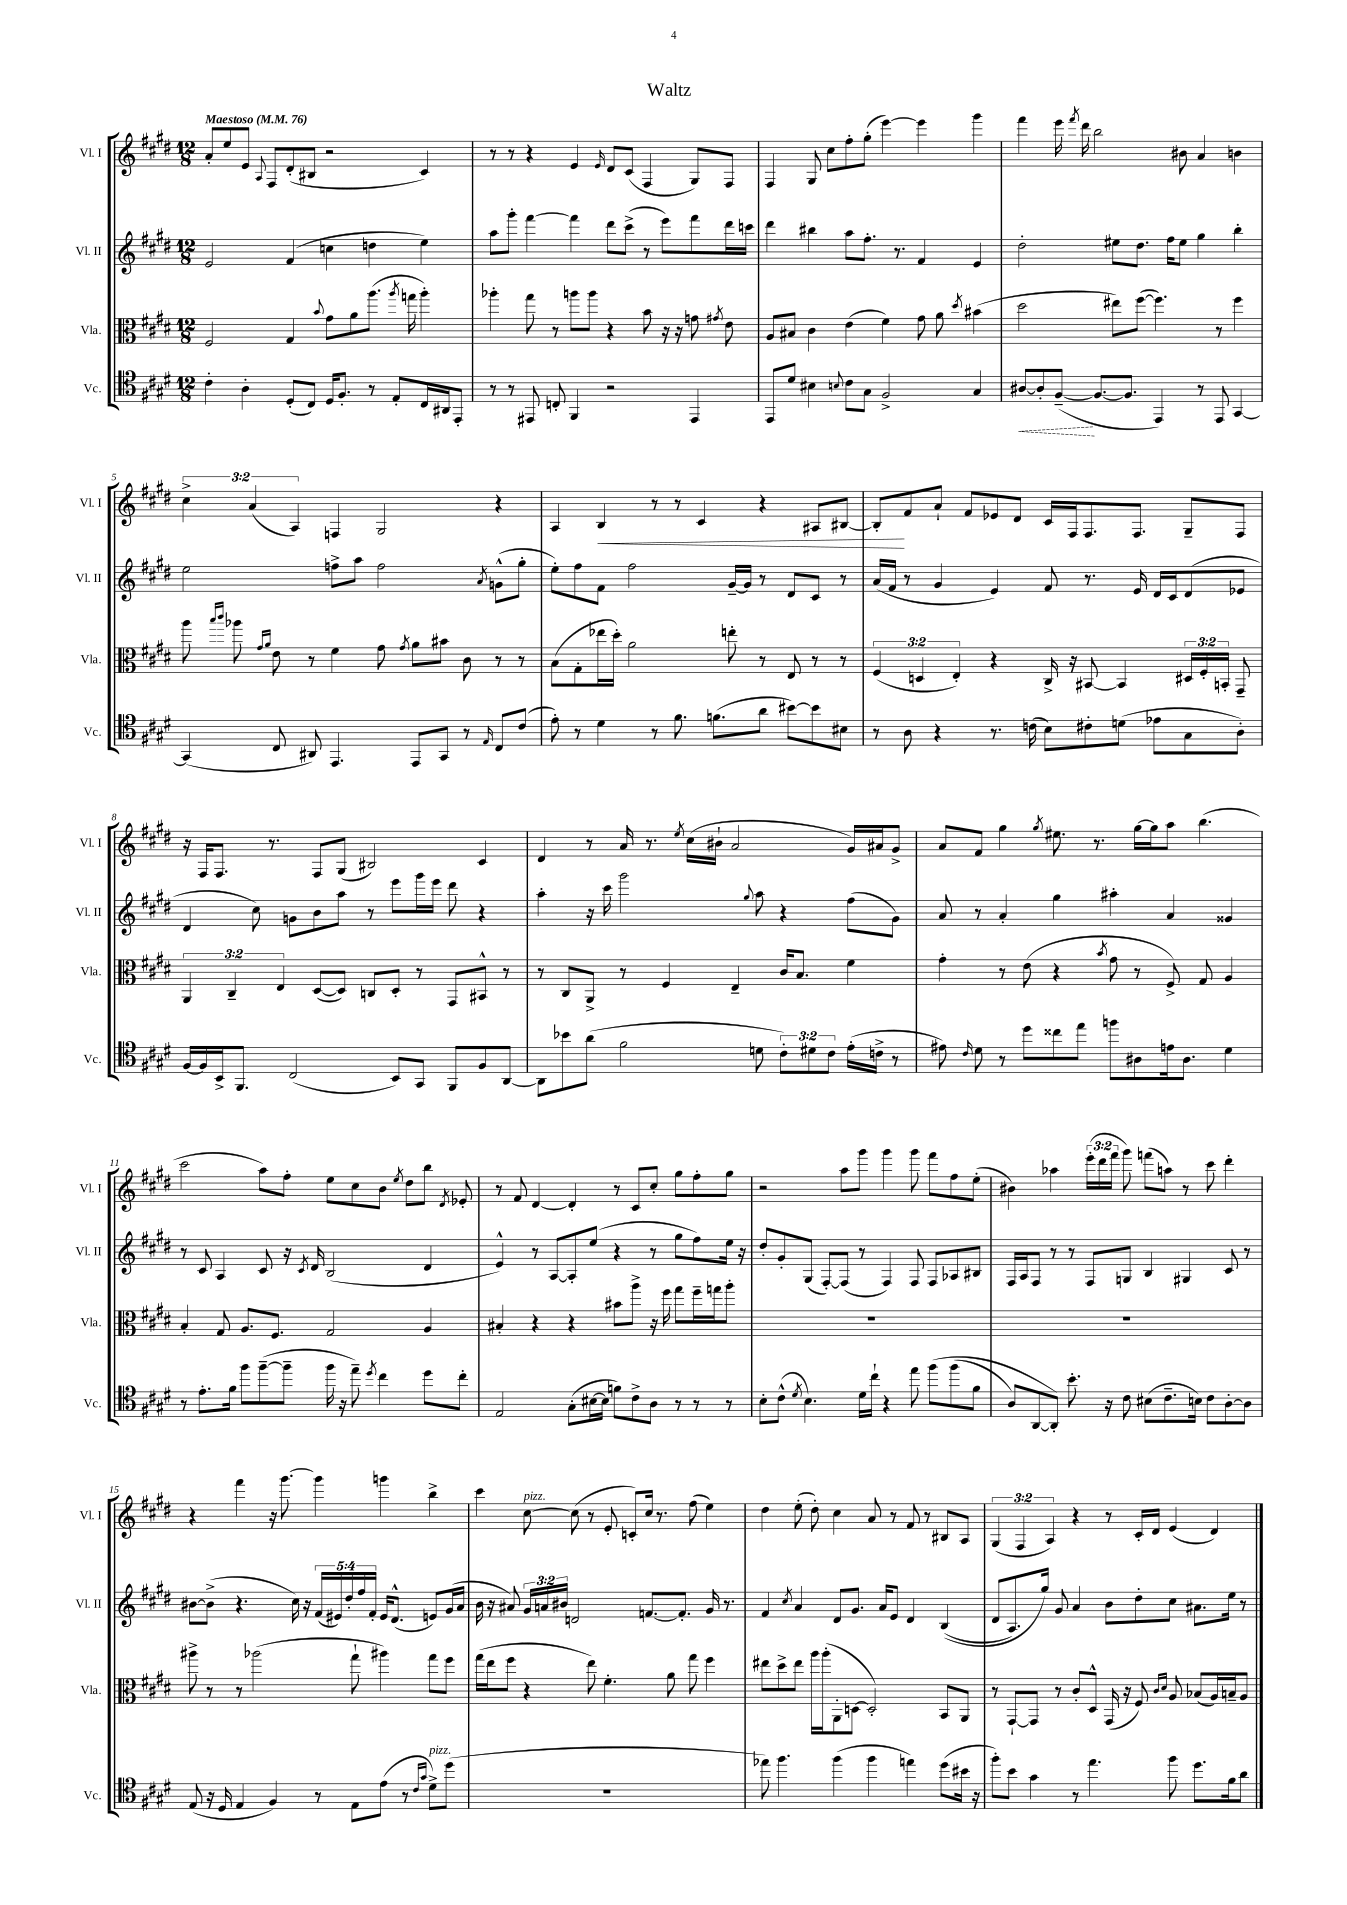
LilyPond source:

\header { title = "Waltz" }
<<
\new StaffGroup <<
\new Staff = "s0" \with { instrumentName = "Vl. I" shortInstrumentName = "Vl. I" } {
    \clef treble \key e \major \numericTimeSignature \time 12/8 \override Staff.TupletNumber.text = #tuplet-number::calc-fraction-text \tempo "Maestoso" 4 = 76
    \autoBeamOff a'8[-. e''8 e'8] \appoggiatura { a8 } fis8[ dis'8-.( bis8] r2 cis'4) |
    r8 r8 r4 e'4 \grace { e'16 } dis'8[ cis'8]( fis4 gis8[) fis8] |
    fis4 gis8 cis''8[ fis''8-. gis''8]-.( e'''4~) e'''4 gis'''4 |
    fis'''4 e'''16 \acciaccatura { fis'''8 } dis'''16 b''2 bis'8 a'4 b'4 |
    \tuplet 3/2 { cis''4-> a'4( a4) } f4 gis2 r4 |
    a4 b4\< r8 r8 cis'4 r4 ais8[ bis8]~ |
    bis8[-.\! fis'8 a'8]-! fis'8[ ees'8 dis'8] cis'16[ fis16 fis8. fis8.] gis8[-- fis8] |
    r16 fis16[ fis8.] r8. fis8[ gis8]( bis2) cis'4 |
    dis'4 r8 a'16 r8. \acciaccatura { e''8 } cis''16[( bis'16]-! a'2 gis'16[) ais'16 gis'8]-> |
    a'8[ fis'8] gis''4 \acciaccatura { gis''8 } eis''8. r8. gis''16[~ gis''16 a''8] b''4.( |
    cis'''2 a''8[) fis''8]-. e''8[ cis''8 b'8] \acciaccatura { e''8 } dis''8[ b''8] \acciaccatura { dis'8 } ees'8-. |
    r8 fis'8 dis'4~ dis'4-. r8 cis'8[ cis''8]-. gis''8[ fis''8-. gis''8] |
    r2 a''8[ gis'''8] gis'''4 gis'''8 fis'''8[ fis''8 e''8]-.( |
    bis'4) aes''4 \tuplet 3/2 { e'''16[-.( dis'''16 fis'''16] } gis'''8) f'''8[( a''8]) r8 cis'''8 dis'''4-. |
    r4 fis'''4 r16 gis'''8.~ gis'''4 g'''4 b''4-> |
    cis'''4 cis''8~^\markup { \italic "pizz." } cis''8( r8 e'8-. c'8[-.) cis''16] r8. fis''8( e''4) |
    dis''4 e''8-.( dis''8-.) cis''4 a'8 r8 fis'8 r8 bis8[ a8] |
    \tuplet 3/2 { gis4( fis4 a4) } r4 r8 cis'16[-. dis'16] e'4( dis'4) \bar "|." |
}
\new Staff = "s1" \with { instrumentName = "Vl. II" shortInstrumentName = "Vl. II" } {
    \clef treble \key e \major \numericTimeSignature \time 12/8 \override Staff.TupletNumber.text = #tuplet-number::calc-fraction-text
    \autoBeamOff e'2 fis'4( c''4 d''4 e''4) |
    a''8[ gis'''8]-. fis'''4~ fis'''4 dis'''8[ cis'''8]->( r8 e'''8[) fis'''8 dis'''16 c'''16] |
    dis'''4 bis''4 a''8[ fis''8.]-. r8. fis'4 e'4 |
    dis''2-. eis''8[ dis''8.] fis''16[ eis''8] gis''4 b''4-. |
    e''2 f''8[-> a''8] f''2 \acciaccatura { a'8 } g'8[-^( gis''8]-. |
    e''8[-.) fis''8 fis'8] fis''2 gis'16[~-- gis'16] r8 dis'8[ cis'8] r8 |
    a'16[( fis'16] r8 gis'4 e'4) fis'8 r8. e'16 dis'16[ cis'16 dis'8( ees'8] |
    dis'4 cis''8) g'8[ b'8 a''8] r8 e'''8[ gis'''16 e'''16] dis'''8 r4 |
    a''4-. r16 cis'''16 gis'''2 \appoggiatura { gis''8 } a''8 r4 fis''8[( gis'8]) |
    a'8 r8 a'4-. gis''4 ais''4-. a'4 gisis'4 |
    r8 cis'8 a4 cis'8 r16 \acciaccatura { cis'8 } dis'16 b2( dis'4 |
    e'4-^) r8 a8[~ a8-. e''8]( r4 r8 gis''8[ fis''8) e''16] r16 |
    dis''8[-. gis'8-. gis8]( fis8[~-.) fis8]( r8 fis4) fis8 fis8[ aes8 bis8] |
    fis16[ a16 fis8] r8 r8 fis8[ g8] b4 gis4 cis'8 r8 |
    bis'8[~ bis'8]->( r4. cis''16) r16 \tuplet 5/4 { fis'16[( eis'16) dis''16-. fis''16 fis'16]-. } eis'16[ dis'8.]-^( e'8[) gis'16( a'16] |
    b'16 r16 ais'8) \tuplet 3/2 { gis'16[ a'16 bis'16] } d'2 f'8.[~ f'8.]-. gis'16 r8. |
    fis'4 \acciaccatura { cis''8 } a'4 dis'8[ gis'8.] a'16[ e'8] dis'4 b4(\( |
    dis'8[ a8.) gis''16]\) gis'8 a'4 b'8[ dis''8-. cis''8] ais'8.[ e''16] r8 \bar "|." |
}
\new Staff = "s2" \with { instrumentName = "Vla." shortInstrumentName = "Vla." } {
    \clef alto \key e \major \numericTimeSignature \time 12/8 \override Staff.TupletNumber.text = #tuplet-number::calc-fraction-text
    \autoBeamOff fis2 gis4 \appoggiatura { b'8 } gis'8[ a'8 a''8.]( \acciaccatura { a''8 } g''16 a''4-.) |
    aes''4-. gis''8 r8 a''8[ a''8] r4 b'8 r16 r16 g'8 \acciaccatura { gis'8 } e'8 |
    a8[ bis8] cis'4 e'4( fis'4) gis'8 a'8 \acciaccatura { dis''8 } bis'4( |
    dis''2 eis''8[) fis''8]~( fis''4.) r8 fis''4 |
    a''8 \grace { b''16[ cis'''16] } aes''8 \grace { gis'16[ a'16] } e'8 r8 fis'4 gis'8 \acciaccatura { gis'8 } a'8[ bis'8] cis'8 r8 r8 |
    b8[( gis8-. ees''16 dis''16]-.) a'2 e''8-. r8 e8 r8 r8 |
    \tuplet 3/2 { fis4( d4 e4-.) } r4 cis16-> r16 bis,8~ bis,4 \tuplet 3/2 { dis16[ fis16-. b,16]-. } gis,8-- |
    \tuplet 3/2 { a,4 cis4-- e4 } dis8[~( dis8]) c8[ dis8]-. r8 gis,8[ bis,8]-^ r8 |
    r8 cis8[ a,8]-> r8 fis4 e4-- cis'16[ b8.] fis'4 |
    gis'4-. r8 e'8( r4 \acciaccatura { b'8 } gis'8 r8 fis8->) gis8 a4 |
    b4-. gis8 a8.[ fis8.] gis2 a4 |
    bis4-. r4 r4 bis'8[ a''8]-> r16 fis''16 gis''8[ fis''16-- g''16 a''8]-. |
    R1. |
    R1. |
    ais''8-> r8 r8 aes''2( gis''8-! ais''4) gis''8[ fis''8] |
    gis''16[( e''16 fis''8] r4 e''8) fis'4.-. a'8 gis''8 fis''4 |
    eis''8[ dis''8-> eis''8] a''16[ a''16-.( a,8-. d8]~ d2-.) b,8[ a,8] |
    r8 gis,8[~-! gis,8] r8 cis'8[-. dis8]-^ gis,16( r16 fis8) \grace { cis'16[ dis'16] } a8 bes8[( a16) b16-- a8] \bar "|." |
}
\new Staff = "s3" \with { instrumentName = "Vc." shortInstrumentName = "Vc." } {
    \clef tenor \key e \major \numericTimeSignature \time 12/8 \override Staff.TupletNumber.text = #tuplet-number::calc-fraction-text
    \autoBeamOff cis'4-. a4-. dis8[-.( cis8]) dis16[ fis8.]-. r8 e8[-. cis16 ais,16 e,8]-. |
    r8 r8 eis,8 c8-. fis,4 r2 eis,4 |
    e,8[ dis'8] bis4 \appoggiatura { b8 } cis'8[ gis8] fis2-> gis4 |
    \once \override Hairpin.style = #'dashed-line ais8[~\< ais8-. fis8]~--\!( fis8.[~ fis8.] e,4) r8 e,8 gis,4~ |
    gis,4( cis8 ais,8) e,4. e,8[ gis,8] r8 \grace { e16 } cis8[ cis'8]( |
    e'8-.) r8 dis'4 r8 fis'8. f'8.[( a'8] bis'8[~) bis'8 bis8] |
    r8 a8 r4 r8. c'16( b8[) cis'8-. d'8]( ees'8[ gis8 a8]-.) |
    fis16[~ fis16 b,16-> fis,8.] cis2( b,8[) gis,8] fis,8[ fis8 a,8]~ |
    a,8[ bes'8 a'8]( fis'2 d'8 \tuplet 3/2 { cis'8[-.) dis'8 cis'8] } e'16[-.( c'16]-> r8 |
    eis'8) \grace { cis'16 } dis'8 r8 dis''8[ cisis''8 e''8] f''8[ ais8 e'16 ais8.] dis'4 |
    r8 e'8.[-. fis'16] fis''8[ fis''8~--( fis''8]-- fis''16 r16 e''8--) \acciaccatura { dis''8 } cis''4 dis''8[ cis''8]-. |
    e2 gis8[-.( bis16~ bis16] f'8[) cis'8-> a8] r8 r8 r8 |
    b8[-. cis'8]-^( \acciaccatura { dis'8 } b4.) dis'16[ cis''16]-! r4 e''8 fis''8[\( fis''8( fis'8] |
    a8[) a,8~ a,8]-.\) b'8.-. r16 cis'8 bis8[( cis'8.-- b16]) cis'8[ a8~-. a8] |
    e8( r16 dis16 e4 fis4) r8 e8[ e'8]( r8 \grace { cis'16[ gis'16] } dis'8[->^\markup { \italic "pizz." }) dis''8]( |
    R1. |
    ees''8) fis''4. fis''4( fis''4 e''4) dis''8[( bis'16] r16 |
    fis''8[-.) b'8] gis'4 r8 e''4. fis''8 dis''8.[ fis'16 a'8] \bar "|." |
}
>>
>>
